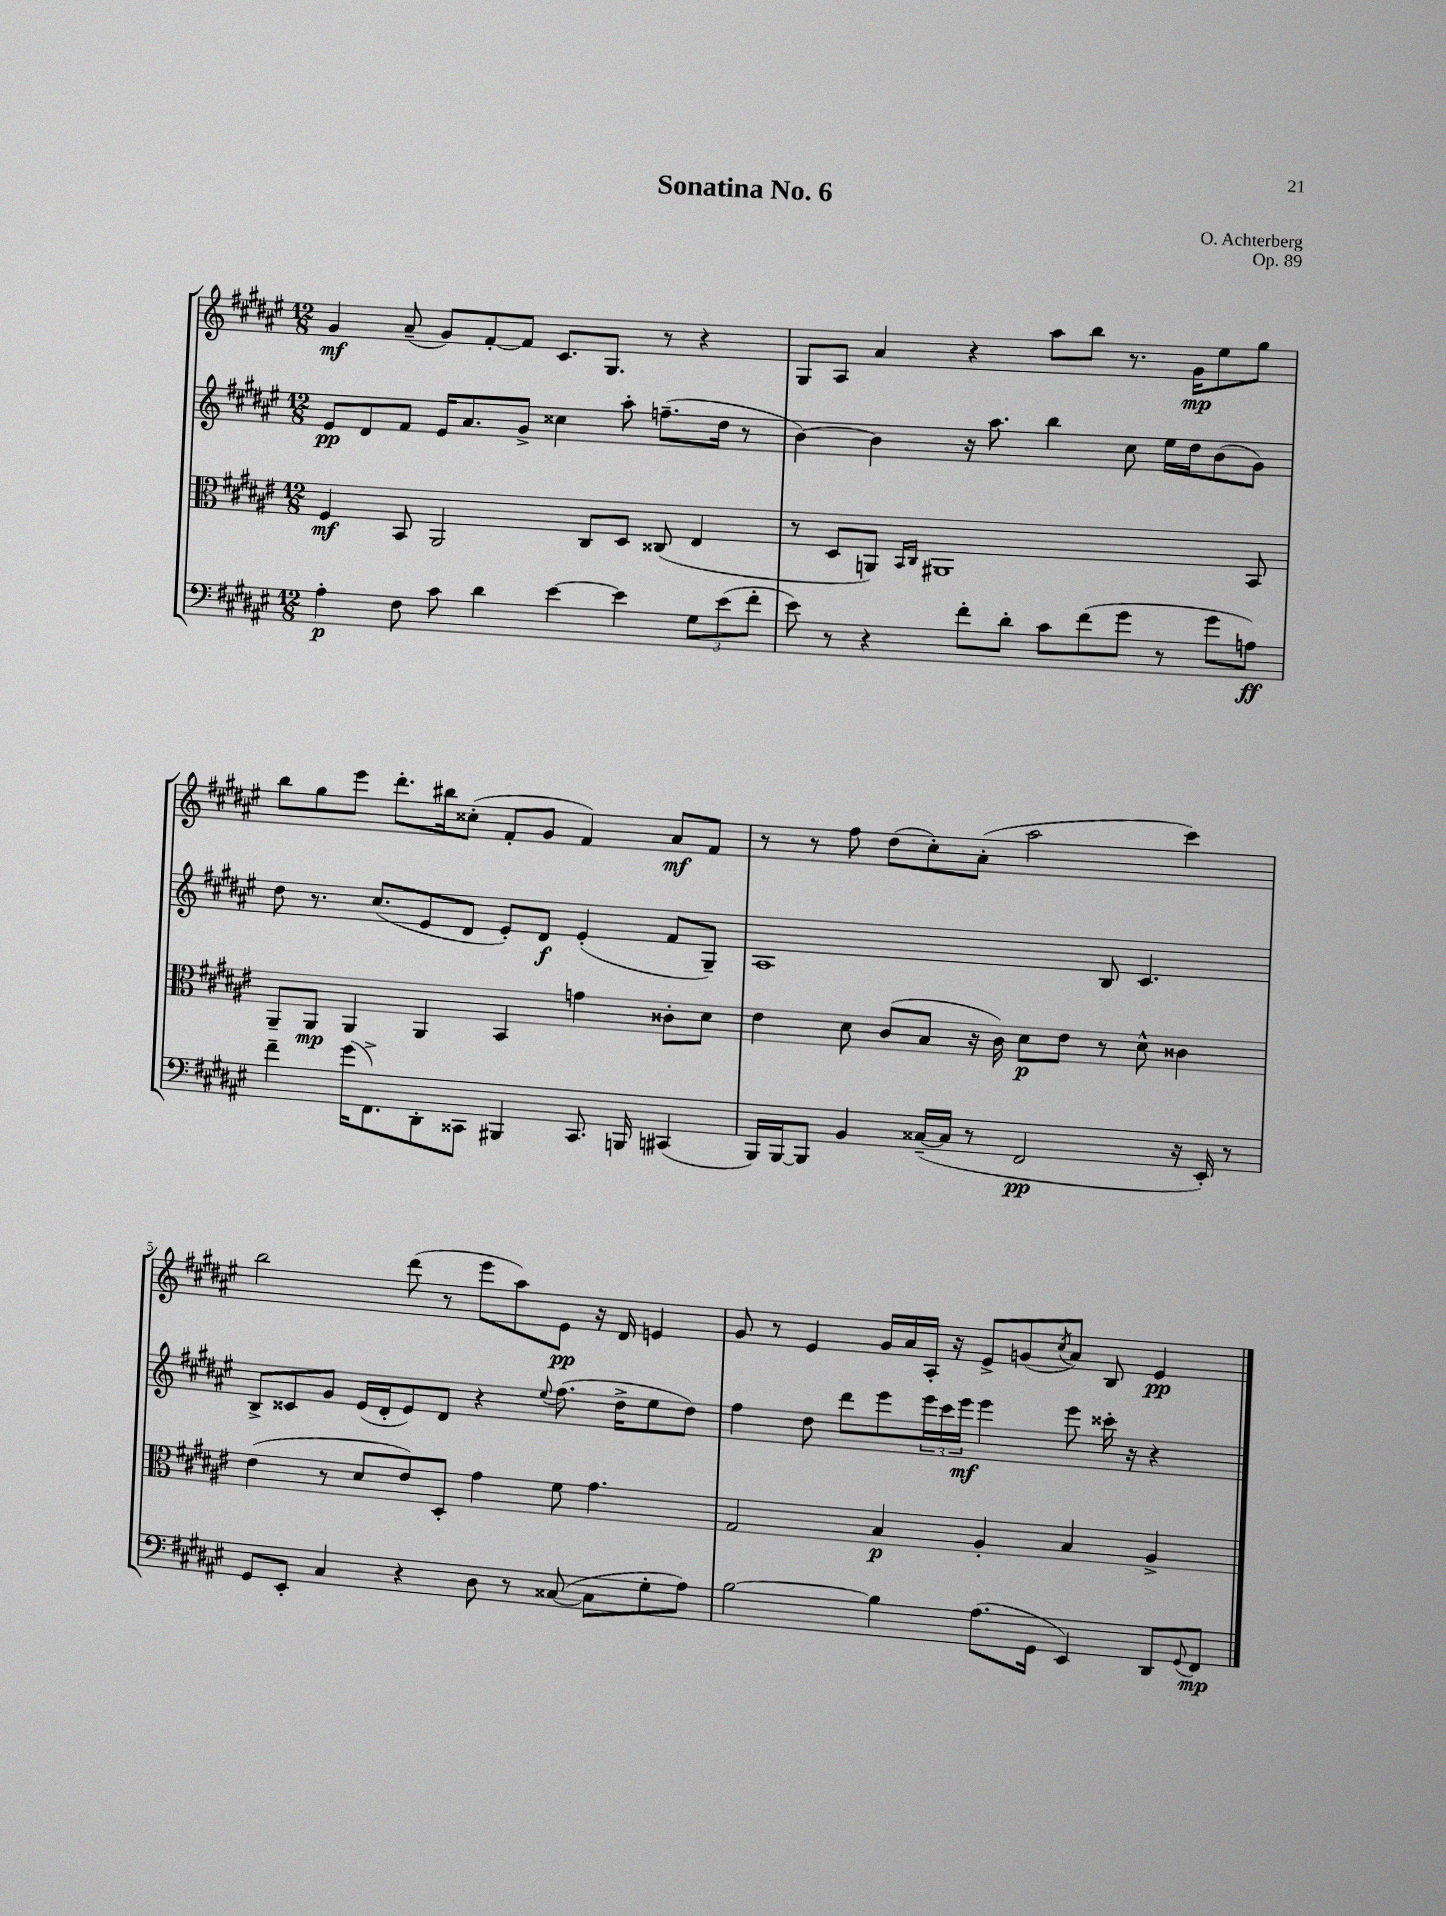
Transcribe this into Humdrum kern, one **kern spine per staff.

**kern	**kern	**kern	**kern
*staff4	*staff3	*staff2	*staff1
*clefF4	*clefC3	*clefG2	*clefG2
*k[f#c#g#d#a#e#]	*k[f#c#g#d#a#e#]	*k[f#c#g#d#a#e#]	*k[f#c#g#d#a#e#]
*M12/8	*M12/8	*M12/8	*M12/8
4A#'\	4F#/	8e#/L	4g#/
.	.	8d#/	.
8F#\	8BB/	8f#/J	(8a#~/
8c#\	2AA#/	16e#/LK	8g#/L)
.	.	8.a#/	.
4d#\	.	.	[8f#'/
.	.	8g#^/J	8f#/]J
[4e#\	.	4cc##\	8.c#/L
.	8C#/L	.	.
.	.	.	8.G#/J
4e#\]	8D#/J	8aa#'\	.
.	(8C##/	(8.ff~\L	8r
12G#\L	4E#/	.	4r
.	.	16dd#\Jk	.
(12e#\	.	.	.
.	.	8r	.
12f#'\J	.	.	.
=	=	=	=
8e#\)	8r	[4b\)	8G#/L
8r	8D#/L	.	8A#/J
4r	8AA/J)	4b\]	4a#/
.	16qqBB/LL	.	.
.	16qqC#/JJ	.	.
.	1AA#	.	.
8f#'\L	.	16r	4r
.	.	8.aa#\	.
8d#'\J	.	.	.
8c#\L	.	4bb\	8aa#\L
(8f#\	.	.	8bb\J
8g#\J	.	8cc#\	8.r
8r	.	16ee#\LL	.
.	.	16dd#\J	16g#\LK
8g#\L	.	(8b\	8ee#\
8A\J)	8BB/	8g#\J)	8gg#\J
=	=	=	=
4f#~\	8AA#~/L	8dd#\	8bb\L
.	8AA#/J	8.r	8gg#\
(16g#\LK	4AA#/	.	8eee#\J
8.FF#^\)	.	(8.cc#/L	.
.	.	.	8.ddd#'\L
8DD#'\	4AA#/	8e#/	.
.	.	.	16bb#\k
8CC##\J	.	8d#/J	(8cc##'\J
4BBB#/	4BB/	8e#'/L)	8f#'/L
.	.	8d#/J	8g#/J
8.CC##/	4g\	(4e#'/	4f#/)
16BBB/	.	.	.
(4CC#/	8c##'\L	8f#/L	8a#/L
.	8d#\J	8G#~/J)	8f#/J
=	=	=	=
16BBB/LL)	4e#\	1A#	8r
[16BBB/J	.	.	.
8BBB/]J	.	.	8r
4BB/	8d#\	.	8ff#\
.	(8c#/L	.	(8dd#\L
([16C##~/LL	8B/J	.	8cc#'\)
16C##/]JJ	.	.	.
8r	16r	.	(8a#'\J
.	16c#\)	.	.
2FF#/	8d#\L	.	2aa#\
.	8e#\J	.	.
.	8r	8B/	.
.	8d#^^\	4.c#/	.
16r	4c##\	.	4ccc#\)
16EE#'/)	.	.	.
8r	.	.	.
=	=	=	=
8GG#/L	(4e#\	8B^/L	2bb\
8EE#'/J	.	8c##/	.
4C#/	8r	8g#/J	.
.	8d#/L	(16e#/LL	.
.	.	16d#'/J	.
4r	8e#/)	8e#/)	(8ddd#\
.	8D#'/J	8d#/J	8r
8D#\	4g#\	4r	8eee#\L
8r	.	.	8aa#\)
.	.	8qqee#/	.
([8C##/	8f#\	(8.ff#\	8e#\J
8C##\]L	4.g#\	.	16r
.	.	16dd#^\LK	16d#/
8G#'\	.	8ee#\	4e/
8A#\J)	.	8dd#\J)	.
=	=	=	=
[2B\	2G#/	4ff#\	8g#/
.	.	.	8r
.	.	8dd#\	4e#/
.	.	8ddd#\L	.
4B\]	4B/	8eee#\	16g#/LL
.	.	.	16a#/
.	.	24eee#\L	16A#'/JJ
.	.	24ccc#\	.
.	.	.	16r
.	.	24eee#\JJ	.
(8.A#\L	4A#'/	4eee#\	8e#^/L
.	.	.	(8g/
16GG#\Jk	.	.	.
.	.	.	8qcc#/
4EE#/)	4B/	8eee#\	8a#/J)
.	.	16ccc##'\	8B/
.	.	16r	.
8DD#/L	4A#^/	4r	4e#/
8qqGG#/	.	.	.
8FF#/J	.	.	.
==	==	==	==
*-	*-	*-	*-
